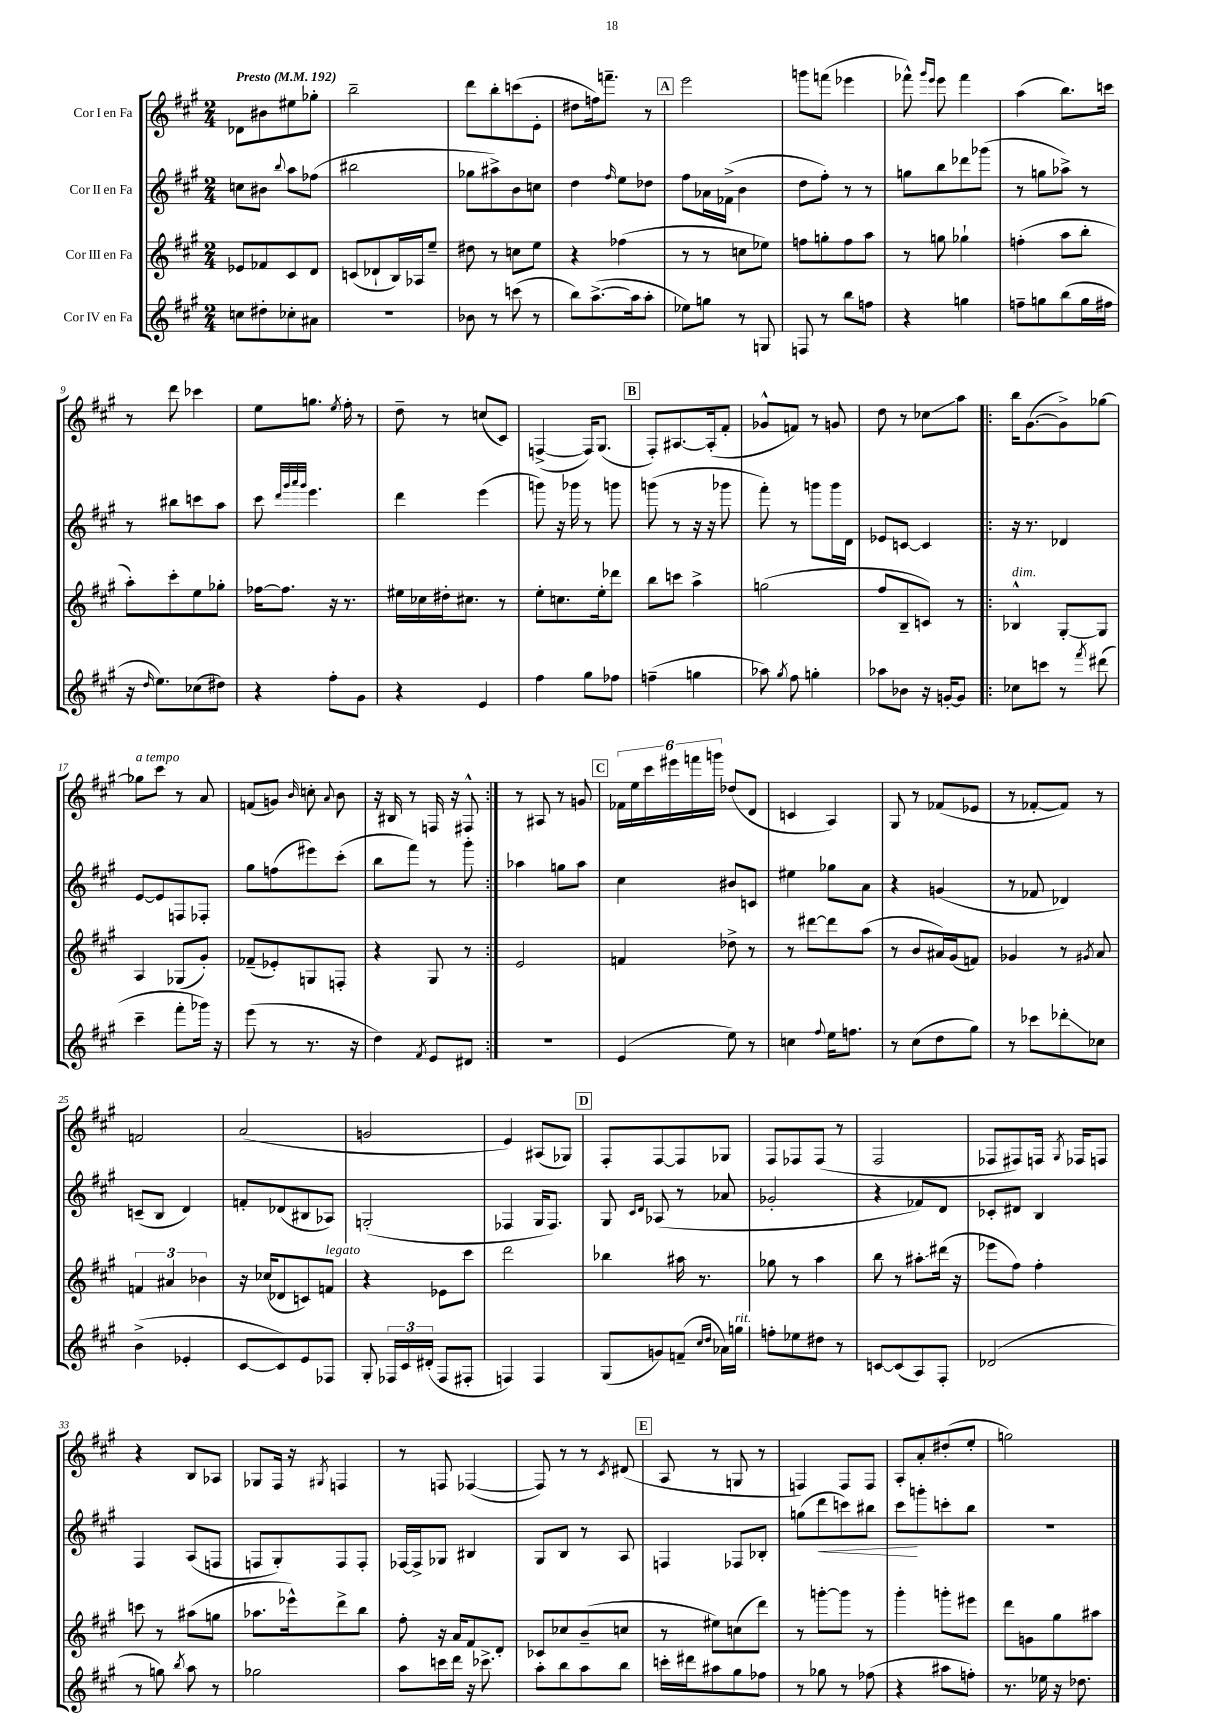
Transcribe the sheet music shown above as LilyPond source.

<<
\new StaffGroup <<
\new Staff = "s0" \with { instrumentName = "Cor I en Fa" } {
    \clef treble \key a \major \numericTimeSignature \time 2/4 \tempo "Presto" 4 = 192
    \autoBeamOff des'8[ bis'8 eis''8 ges''8]-. |
    b''2-- |
    d'''8[ b''8-. c'''8( e'8]-. |
    dis''8[ f''16) f'''8.]-- r8 |
    \mark \markup { \box "A" } e'''2 |
    g'''8[ f'''8]( ees'''4 |
    fes'''8-^) \grace { gis'''16[ e'''16] } e'''8 fes'''4 |
    a''4( b''8.[) c'''16] |
    r8 d'''8 ces'''4 |
    e''8[ g''8.] \acciaccatura { e''8 } fis''16-. r8 |
    d''8-- r8 c''8[( cis'8]) |
    f4~->( f16[) gis8.]( |
    \mark \markup { \box "B" } fis8[-.) ais8.~ ais16-.( fis'8]-. |
    ges'8[-^ f'8]) r8 g'8 |
    d''8 r8 ces''8[\glissando a''8] |
    \repeat volta 2 { b''16[ gis'8.~( gis'8->) ges''8]~ |
    ges''8[^\markup { \italic "a tempo" } cis'''8] r8 a'8 |
    f'8[( g'8]) \grace { b'16 } c''8-. \appoggiatura { a'8 } b'8 |
    r16 bis16 r8 f16 r16 fis8-^ | }
    r8 ais8 r8 g'8 |
    \mark \markup { \box "C" } \tuplet 6/4 { fes'16[ e''16 cis'''16 eis'''16 f'''16 g'''16] } des''8[( d'8] |
    c'4 a4) |
    gis8 r8 fes'8[( ees'8] |
    r8 fes'8[~-. fes'8]) r8 |
    f'2 |
    a'2( |
    g'2 |
    e'4) ais8[( ges8]) |
    \mark \markup { \box "D" } fis8[-. fis8~ fis8 ges8] |
    fis8[ fes8 fes8]( r8 |
    fis2 |
    fes8[ fis8) f16] \acciaccatura { gis8 } fes16[ f8] |
    r4 b8[ aes8] |
    ges8[ fis16] r16 \acciaccatura { gis8 } f4 |
    r8 f8 fes4~( |
    fes8) r8 r8 \acciaccatura { cis'8 } dis'8( |
    \mark \markup { \box "E" } a8 r8 g8 r8 |
    f4) f8[ f8] |
    a8[-. a'8-. dis''8-.( e''8]-. |
    g''2) \bar "|." |
}
\new Staff = "s1" \with { instrumentName = "Cor II en Fa" } {
    \clef treble \key a \major \numericTimeSignature \time 2/4
    \autoBeamOff c''8[ bis'8] \appoggiatura { b''8 } a''8[ fes''8]( |
    bis''2 |
    ges''8[ ais''8->) b'8 c''8] |
    d''4 \grace { fis''16 } e''8[ des''8] |
    \mark \markup { \box "A" } fis''8[ aes'16 fes'16]->( b'4 |
    d''8[ fis''8]-.) r8 r8 |
    g''8[ b''8 des'''8 ges'''8]( |
    r8 g''8[ aes''8]->) r8 |
    r8 bis''8[ c'''8 a''8] |
    cis'''8 \grace { d'''32[ gis'''32 a'''32 gis'''32] } e'''4. |
    d'''4 e'''4( |
    g'''8) r16 ges'''16 r8 g'''8 |
    \mark \markup { \box "B" } g'''8( r8 r16 r16 ges'''8 |
    fis'''8-.) r8 g'''8[ g'''16 d'16] |
    ees'8[ c'8]~ c'4 |
    \repeat volta 2 { r16 r8. des'4 |
    e'8[~ e'8 f8 fes8]-. |
    gis''8[ f''8( eis'''8) cis'''8]-.( |
    b''8[ fis'''8]) r8 gis'''8-. | }
    aes''4 g''8[ aes''8] |
    \mark \markup { \box "C" } cis''4 bis'8[ c'8] |
    eis''4 ges''8[ a'8] |
    r4 g'4( |
    r8 fes'8 des'4) |
    c'8[--( b8] d'4) |
    f'8[-. des'8( bis8 aes8]) |
    g2-.( |
    fes4 gis16[ fes8.]) |
    \mark \markup { \box "D" } gis8 \grace { cis'16[ d'16] } aes8( r8 aes'8 |
    ges'2-. |
    r4 fes'8[) d'8] |
    ces'8[-. dis'8] b4 |
    fis4 a8[( f8] |
    f8[ gis8-.) f8 f8]-. |
    fes16[~ fes16-> ges8] bis4 |
    gis8[ b8] r8 a8 |
    \mark \markup { \box "E" } f4 fes8[ bes8]-. |
    g''8[( d'''8\< c'''8) bis''8] |
    cis'''8[\! g'''8-. c'''8-. b''8] |
    r2 \bar "|." |
}
\new Staff = "s2" \with { instrumentName = "Cor III en Fa" } {
    \clef treble \key a \major \numericTimeSignature \time 2/4
    \autoBeamOff ees'8[ fes'8 cis'8 d'8] |
    c'8[( des'8-! b16) aes16 e''8]-- |
    dis''8 r8 c''8[ e''8] |
    r4 fes''4( |
    \mark \markup { \box "A" } r8 r8 c''8[ ees''8]) |
    f''8[ g''8-. f''8 a''8] |
    r8 g''8 ges''4-! |
    f''4-.( a''8[ b''8]-. |
    a''8[-.) cis'''8-. e''8 ges''8]-. |
    fes''16[~ fes''8.] r16 r8. |
    eis''16[ ces''16 dis''16-. cis''8.] r8 |
    e''8[-. c''8. e''16-. des'''8] |
    \mark \markup { \box "B" } b''8[ c'''8] a''4-> |
    g''2( |
    fis''8[ b8-- c'8]) r8 |
    \repeat volta 2 { bes4-^^\markup { \italic "dim." } gis8[~-. gis8] |
    a4 ges8[( gis'8]-.) |
    fes'8[--( ees'8-.) g8 f8]-. |
    r4 gis8 r8 | }
    e'2 |
    \mark \markup { \box "C" } f'4 des''8-> r8 |
    r8 dis'''8[~ dis'''8 a''8]( |
    r8 b'8[ ais'16) gis'16( f'8]) |
    ges'4 r8 \acciaccatura { gis'8 } a'8 |
    \tuplet 3/2 { f'4 ais'4 bes'4 } |
    r16 ces''16[( des'8 c'8) f'8]^\markup { \italic "legato" } |
    r4 ees'8[ cis'''8] |
    d'''2 |
    \mark \markup { \box "D" } bes''4 ais''16 r8. |
    ges''8 r8 a''4 |
    b''8 r8 ais''8[-.\glissando dis'''16]( r16 |
    ees'''8[ fis''8]) fis''4-. |
    c'''8 r8 ais''8[( g''8] |
    aes''8.[ ees'''16-^) d'''8-> b''8] |
    fis''8-. r16 a'16[ fis'8 d'8]-. |
    ces'8[ ces''8 b'8--( c''8] |
    \mark \markup { \box "E" } r8 eis''8[) c''8( d'''8]) |
    r8 g'''8[~-. g'''8] r8 |
    gis'''4-. g'''8[-. eis'''8] |
    d'''8[ g'8 gis''8 ais''8] \bar "|." |
}
\new Staff = "s3" \with { instrumentName = "Cor IV en Fa" } {
    \clef treble \key a \major \numericTimeSignature \time 2/4
    \autoBeamOff c''8[ dis''8-. ces''8-. ais'8] |
    r2 |
    bes'8 r8 c'''8( r8 |
    b''8[) a''8.~->( a''16 a''8]-. |
    \mark \markup { \box "A" } ees''8[) g''8] r8 g8 |
    f8 r8 b''8[ f''8] |
    r4 g''4 |
    f''8[-- g''8 b''8( g''16 fis''16] |
    r16 \grace { d''16 } e''8.[) ces''8( dis''8]) |
    r4 fis''8[-. gis'8] |
    r4 e'4 |
    fis''4 gis''8[ fes''8] |
    \mark \markup { \box "B" } f''4--( g''4 |
    aes''8) \acciaccatura { gis''8 } fis''8 g''4-. |
    aes''8[ bes'8] r16 g'16[~-. g'8] |
    \repeat volta 2 { ces''8[ c'''8] r8 \acciaccatura { fis'''8 } dis'''8( |
    cis'''4-- fis'''8[-. ges'''16]) r16 |
    e'''8( r8 r8. r16 |
    d''4) \acciaccatura { fis'8 } e'8[ dis'8] | }
    R2 |
    \mark \markup { \box "C" } e'4( e''8) r8 |
    c''4 \appoggiatura { fis''8 } e''16[ f''8.] |
    r8 cis''8[( d''8 gis''8]) |
    r8 ces'''8[ des'''8-.\glissando ces''8] |
    b'4->( ees'4-. |
    cis'8[~ cis'8) e'8 fes8] |
    gis8-. \tuplet 3/2 { fes16[ cis'16 dis'16]-.( } fes8[ fis8]-. |
    f4) f4 |
    \mark \markup { \box "D" } gis8[( g'8) f'8]--( \grace { cis''16[ d''16] } aes'16[) g''16]^\markup { \italic "rit." } |
    f''8[-. ees''8 dis''8] r8 |
    c'8[~ c'8( a8) fis8]-. |
    des'2( |
    r8 g''8) \acciaccatura { b''8 } a''8 r8 |
    ges''2 |
    a''8[ c'''16 d'''16] r16 ces'''8.-> |
    a''8[-. b''8 a''8 b''8] |
    \mark \markup { \box "E" } c'''16[-. dis'''16 ais''8 gis''8 fes''8] |
    r8 ges''8 r8 fes''8( |
    r4 ais''8[ f''8]-.) |
    r8. ees''16 r16 des''8. \bar "|." |
}
>>
>>
